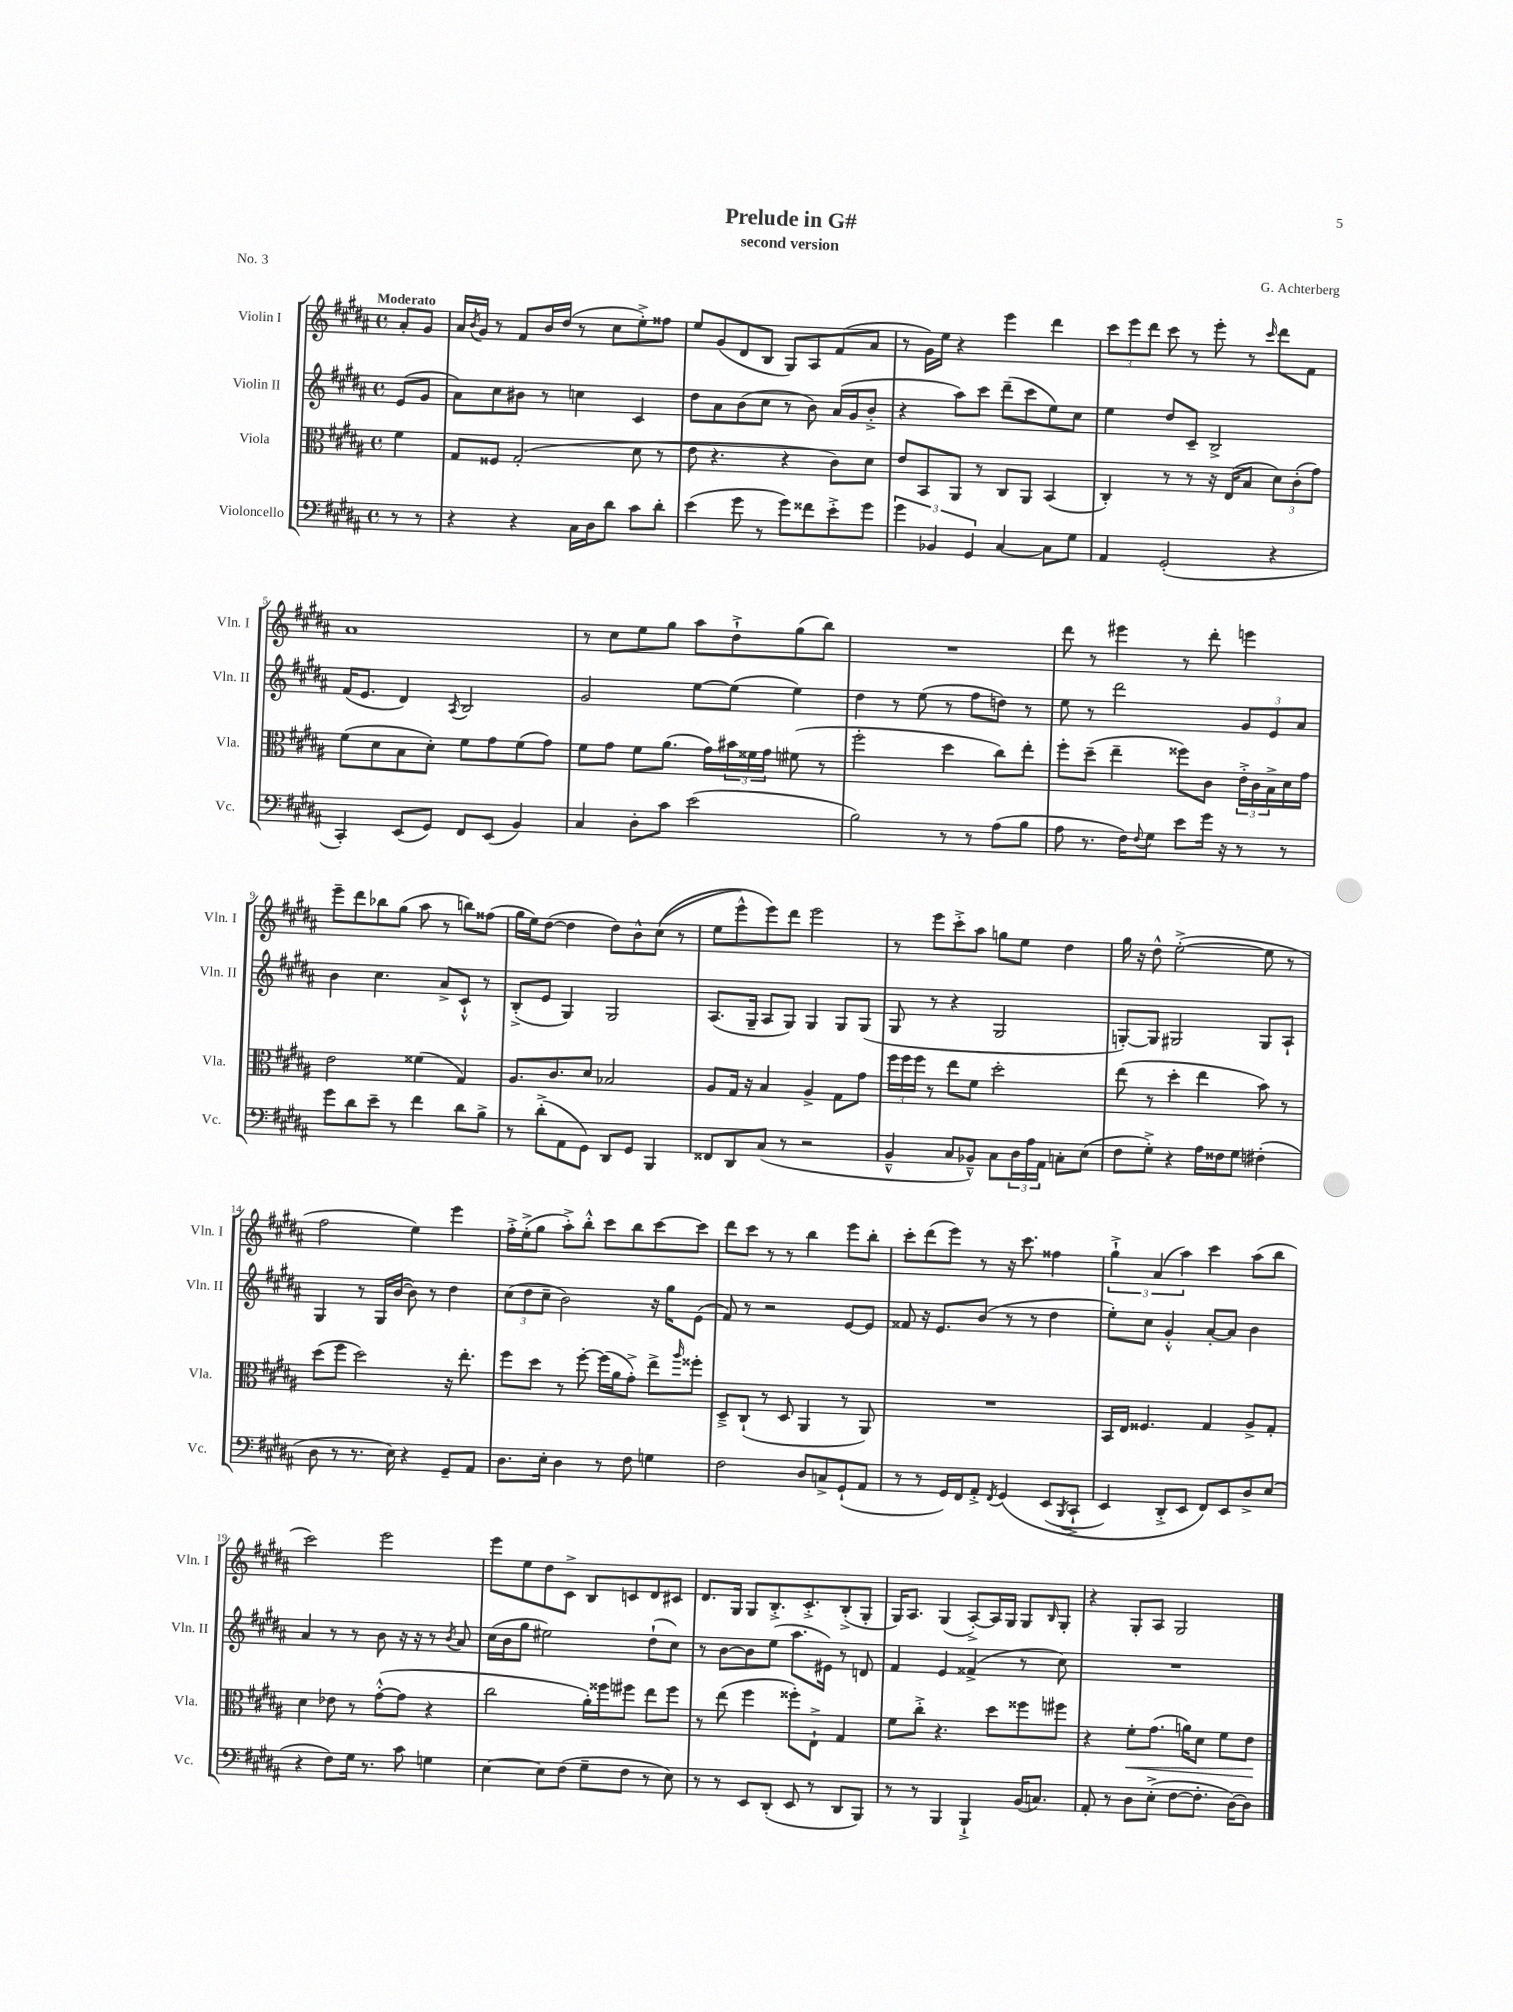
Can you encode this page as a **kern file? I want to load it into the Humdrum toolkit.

**kern	**kern	**dynam	**kern	**kern
*part4	*part3	*part3	*part2	*part1
*staff4	*staff3	*staff3	*staff2	*staff1
*I"Violoncello	*I"Viola	*	*I"Violin II	*I"Violin I
*I'Vc.	*I'Vla.	*	*I'Vln. II	*I'Vln. I
*clefF4	*clefC3	*	*clefG2	*clefG2
*k[f#c#g#d#a#]	*k[f#c#g#d#a#]	*	*k[f#c#g#d#a#]	*k[f#c#g#d#a#]
*M4/4	*M4/4	*	*M4/4	*M4/4
*met(c)	*met(c)	*	*met(c)	*met(c)
=	=	=	=	=
!	!	!	!	!LO:TX:a:B:t=Moderato
8r	4f#\	.	(8e/L	8a#'/L
8r	.	.	8g#/J	8g#/J
=1	=1	=1	=1	=1
4r	8G#/L	.	8a#\L)	16a#/LL
.	.	.	.	8qb/
.	.	.	.	16g#/JJ
.	8F##X/J	.	8cc#\	8r
4r	(2G#'/	.	8b#X\J	8f#/L
.	.	.	8r	16b/L
.	.	.	.	(16dd#/JJ
16C#\LL	.	.	4ccn\	8r
16D#\J	.	.	.	.
8d#\J	.	.	.	8cc#\L
8c#\L	8d#\	.	4c#/	8ee'^\)
8d#'\J	8r	.	.	8ff##X\J
=2	=2	=2	=2	=2
(4e\	8e\	.	8dd#\L	8ee/L
.	4.r	.	8a#\	(8g#/
8g#\	.	.	(8b\	8d#/
8r	.	.	8cc#\J	8B/J
8g#\L)	4r	.	8r	8G#/L)
8f##X\	.	.	8b\)	8A#/
8e'^\	8c#\L)	.	(16a#/LL	(8f#/
.	.	.	16g#/J	.
8g#\J	8d#\J	.	8b'^/J	8a#/J
=3	=3	=3	=3	=3
6g#\	8e/L	.	4r	8r
.	8BB/	.	.	16g#\LL)
6BB-X/	.	.	.	.
.	.	.	.	16ee\JJ
.	8AA#/J	.	8aa#\L)	4r
6GG#/	.	.	.	.
.	8r	.	8ccc#\J	.
[4C#/	8C#/L	.	(8ddd#~\L	4eee\
.	8AA#/J	.	8ccc#\	.
8C#\L]	(4BB/	.	8ee\)	4ddd#\
8G#\J	.	.	8cc#\J	.
=4	=4	=4	=4	=4
4AA#/	4C#'/)	.	4ee\	12ccc#\L
.	.	.	.	12eee\
.	.	.	.	12ddd#\J
(2GG#'/	8r	.	8dd#/L	8ccc#\
.	8r	.	8c#~/J	8r
.	16r	.	2B^/	8eee'\
.	(16E/KL	.	.	.
.	8B/J	.	.	8r
.	.	.	.	16qqccc#/
4r	12d#\L)	.	.	8ddd#\L
.	(12c#'\	.	.	.
.	.	.	.	8f#\J
.	12g#\J)	.	.	.
!!LO:LB:g=z
=5	=5	=5	=5	=5
4CC#'/)	(8f#\L	.	(16f#/KL	1a#
.	.	.	8.e/J	.
.	8d#\	.	.	.
(8EE/L	8B\	.	4d#/)	.
8GG#/J)	8d#'\J)	.	.	.
.	.	.	8qA#/	.
8FF#/L	8f#\L	.	2B/	.
(8EE/J	8g#\	.	.	.
4BB/)	(8f#\	.	.	.
.	8g#\J)	.	.	.
=6	=6	=6	=6	=6
4C#/	8f#\L	.	2g#/	8r
.	8g#\J	.	.	8cc#\L
8D#'\L	8f#\L	.	.	8ee\
8c#\J	(8.a#\J	.	.	8gg#\J
(2e\	.	.	[8ee\L	8aa#\L
.	16g#\LL)	.	.	.
.	24b#X\	.	(8ee\J]	8dd#`^\
.	24f##X\	.	.	.
.	24g#\JJ	.	.	.
.	(8f#X\	.	4ee\)	(8gg#\
.	8r	.	.	8bb\J)
=7	=7	=7	=7	=7
2B\)	2ff#'\	.	4dd#\	1r
.	.	.	8r	.
.	.	.	(8ee\	.
8r	4dd#\	.	8r	.
8r	.	.	8ff#\L	.
(8A#\L	8cc#\L)	.	8ddn\J)	.
8B\J	8ee'\J	.	8r	.
=8	=8	=8	=8	=8
8A#\	8ff#'\L	.	8ee\	8ddd#\
8.r	(8dd#~\J	.	8r	8r
.	4ee~\	.	2ddd#\	4eee#X\
16F#\KL)	.	.	.	.
8qqF#/	.	.	.	.
8G#\J	.	.	.	.
8e\L	8ff##X\L)	.	.	8r
16g#\Jk	8c#\J	.	.	8ddd#'\
16r	.	.	.	.
8r	24e'^\LL	.	12g#/L	4eeen\
.	24c#\	.	.	.
.	24B^\	.	12e/	.
8r	16d#\	.	.	.
.	.	.	12a#/J	.
.	16g#\JJ	.	.	.
!!LO:LB:g=z
=9	=9	=9	=9	=9
8g#\L	2e\	.	4b\	8eee~\L
8d#\	.	.	.	8ddd#\
8e~\J	.	.	4.cc#\	8bb-X\
8r	.	.	.	(8gg#\J
4f#\	(4f##X\	.	.	8aa#\
.	.	.	8a#^/L	8r
8d#\L	4G#/)	.	8c#`^^/J	8bbn\L)
8B^\J	.	.	8r	(8ff##X\J
=10	=10	=10	=10	=10
8r	8.A#/L	.	(8B'^/L	16gg#\LL
.	.	.	.	16ee\J)
(8d#'^\L	.	.	8e/J	([8dd#\J
.	8.c#/	.	.	.
8AA#\	.	.	4G#/)	4dd#\]
8GG#\J)	8d#/J	.	.	.
8DD#/L	2B-X/	.	2G#/	8dd#\L)
8GG#/J	.	.	.	8b^^\
4BBB/	.	.	.	((8cc#\J
.	.	.	.	8r
=11	=11	=11	=11	=11
8FF##X/L	8A#/L	.	(8.A#/L	8ee\L
8DD#/	16G#/Jk	.	.	8eee^^\)
.	16r	.	16G#~/Jk	.
(8C#/J	4B/	.	8A#/L	8eee\)
8r	.	.	8G#/J)	8ddd#\J
2r	4A#^/	.	4G#/	2eee\
.	8G#\L	.	8G#/L	.
.	8g#\J	.	(8G#/J	.
=12	=12	=12	=12	=12
4BB~^^/	24ff#\LL	.	8G#/	8r
.	24ff#\	.	.	.
.	24ff#\JJ	.	.	.
.	8r	.	8r	8eee\L
8C#/L	8ee\L	.	4r	8ccc#'^\
8BB-X~^^/J)	8f#\J	.	.	8aa#\J
8C#\L	2dd#'\	.	2G#/	8ggn\L
24D#\L	.	.	.	8ee\J
24A#\	.	.	.	.
24AA#\JJ	.	.	.	.
8Cn'\L	.	.	.	4dd#\
(8E\J	.	.	.	.
=13	=13	=13	=13	=13
8F#\L	(8ee\	.	[8Gn'/L)	16gg#\
.	.	.	.	16r
8G#'^\J)	8r	.	8G/J]	8dd#^^\
4r	4dd#'\	.	2G#X/	([2ee'^\
16A#\LL	4ee\	.	.	.
16F##X\J	.	.	.	.
8G#\J	.	.	.	.
(4F#X'\	8b\)	.	8G#/L	8ee\]
.	8r	.	8A#`/J	8r
!!LO:LB:g=z
=14	=14	=14	=14	=14
8D#\	(8dd#\L	.	4G#/	2ff#\
8r	8ff#\J	.	.	.
8.r	2dd#\)	.	8r	.
.	.	.	16G#/LL	.
16E\)	.	.	([16b/JJ	.
4r	.	.	8b\])	4ee\)
.	.	.	8r	.
8GG#~/L	16r	.	4dd#\	4eee\
.	8.ee'\	.	.	.
8AA#/J	.	.	.	.
=15	=15	=15	=15	=15
8.D#\L	8ff#\L	.	(12cc#\L	16ff#'^\LL
.	.	.	.	(16ee'^\J
.	.	.	12dd#\	.
.	8dd#\J	.	.	8gg#\J
.	.	.	12cc#~\J	.
16E'\Jk	.	.	.	.
4D#\	8r	.	2b\)	8aa#'^\L)
.	[8ff#'\	.	.	8bb'^^\J
8r	(16ff#\LL]	.	.	8ccc#\L
.	16a#\J	.	.	.
8F#\	8g#'^\J)	.	.	8bb\
4Gn\	8ee^\L	.	16r	[8ccc#\
.	.	.	16gg#\KL	.
.	16qqaa#/	.	.	.
.	8ff##X'\J	.	(8e\J	8ccc#\J]
=16	=16	=16	=16	=16
2F#\	8D#~^/L	.	8f#/)	8ddd#\L
.	(8C#`/J	.	8r	8ccc#\J
.	8r	.	2r	8r
.	8D#/	.	.	8r
8D#/L	4AA#/	.	.	4bb\
8Cn^/	.	.	.	.
(8GG#`/	8r	.	[8e/L	8eee\L
8AA#/J	8AA#/)	.	8e/J]	8bb'\J
=17	=17	=17	=17	=17
8r	1r	.	8f##X/	8ccc#'\L
8r	.	.	16r	(8ddd#\
.	.	.	8.e/L	.
16GG#/LL)	.	.	.	8eee\J)
16FF#/J	.	.	.	.
8AA#'^/J	.	.	(8b/J	8r
8qFF#/	.	.	.	.
(4GG#/	.	.	8r	16r
.	.	.	.	8.ccc#\
.	.	.	8r	.
(8EE/L	.	.	4dd#\	4ff##X\
8qBBB/	.	.	.	.
8CC#`^/J	.	.	.	.
=18	=18	=18	=18	=18
4EE/)	16BB/LL	.	8ee'\L)	6gg#`^\
.	16E/JJ	.	.	.
.	4.F##X/	.	8cc#\J	.
.	.	.	.	(6a#/
8DD#'^/L	.	.	4g#'^^/	.
.	.	.	.	6aa#\)
8EE/J	.	.	.	.
8FF#/L)	4G#/	.	[8a#'/L	4ccc#\
8EE/	.	.	8a#/J]	.
8D#^/	8A#^/L	.	4b\	(8aa#\L
(8E/J	8G#'/J	.	.	8bb\J
!!LO:LB:g=z
=19	=19	=19	=19	=19
4r	4d#\	.	4a#/	2ccc#\)
8F#\L)	8e-X\	.	8r	.
16G#\Jk	8r	.	8r	.
8.r	.	.	.	.
.	([8g#'^^\L	.	8b\	2eee\
8c#\	8g#\J]	.	16r	.
.	.	.	16r	.
4Gn\	4r	.	8r	.
.	.	.	8qb/	.
.	.	.	8a#/	.
=20	=20	=20	=20	=20
[4E\	2cc#\	.	(16cc#\LL	8eee\L
.	.	.	16b\J	.
.	.	.	8gg#\J	8ee\
8E\L]	.	.	2ee#X\)	8dd#\
(8F#\J	.	.	.	8c#^\J
8G#~\L	16a#'\LL)	.	.	8B/L
.	16ff##X\J	.	.	.
8F#\J	8ff#X\J	.	.	8cn/
8r	8ee\L	.	(8dd#`\L	8d#/
8E\)	8ff#\J	.	8cc#\J)	8c#X/J
=21	=21	=21	=21	=21
8r	8r	.	8r	8.d#/L
8r	(8ee\	.	[8b\L	.
.	.	.	.	16G#/Jk
8EE/L	4ff#\	.	8b\]	8G#/L
(8DD#'/J	.	.	(8ee\J	8.B'^/
8EE/	8ff##X'\L)	.	8.aa#\L	.
.	.	.	.	8.c#'^/
8r	8E`^\J	.	.	.
.	.	.	16e#X\Jk)	.
8DD#/L	4G#/	.	8r	(8B'^/
8BBB/J)	.	.	8dn/	8G#'/J
=22	=22	=22	=22	=22
8r	8f#\L	.	4f#/	16G#/KL)
.	.	.	.	8.A#/J
8r	8cc#'^\J	.	.	.
4BBB/	4.r	.	4e/	(4G#/
4BBB`^/	.	.	(4f##X^/	[8A#'^/L)
.	8dd#\L	.	.	16A#/L]
.	.	.	.	16G#/JJ
(16BB/KL	8ff##X\	.	8r	8G#/L
8.Cn/J)	.	.	.	.
.	.	.	.	16qqB/
.	8ff#X\J	.	8cc#\)	8G#'/J
=23	=23	=23	=23	=23
8AA#'/	4r	.	1r	4r
8r	.	.	.	.
!	!	!LO:HP:b	!	!
8D#\L	8f#'\L	<	.	8G#'/L
(8E'^\J	(8.g#\J	.	.	8A#/J
[8F#\L	.	.	.	2G#/
.	16an\KL)	.	.	.
8.F#'\J]	8d#\J	.	.	.
.	8f#\L	.	.	.
[16D#\KL)	.	.	.	.
8D#\J]	8e\J	.	.	.
.	.	[	.	.
==	==	==	==	==
*-	*-	*-	*-	*-
